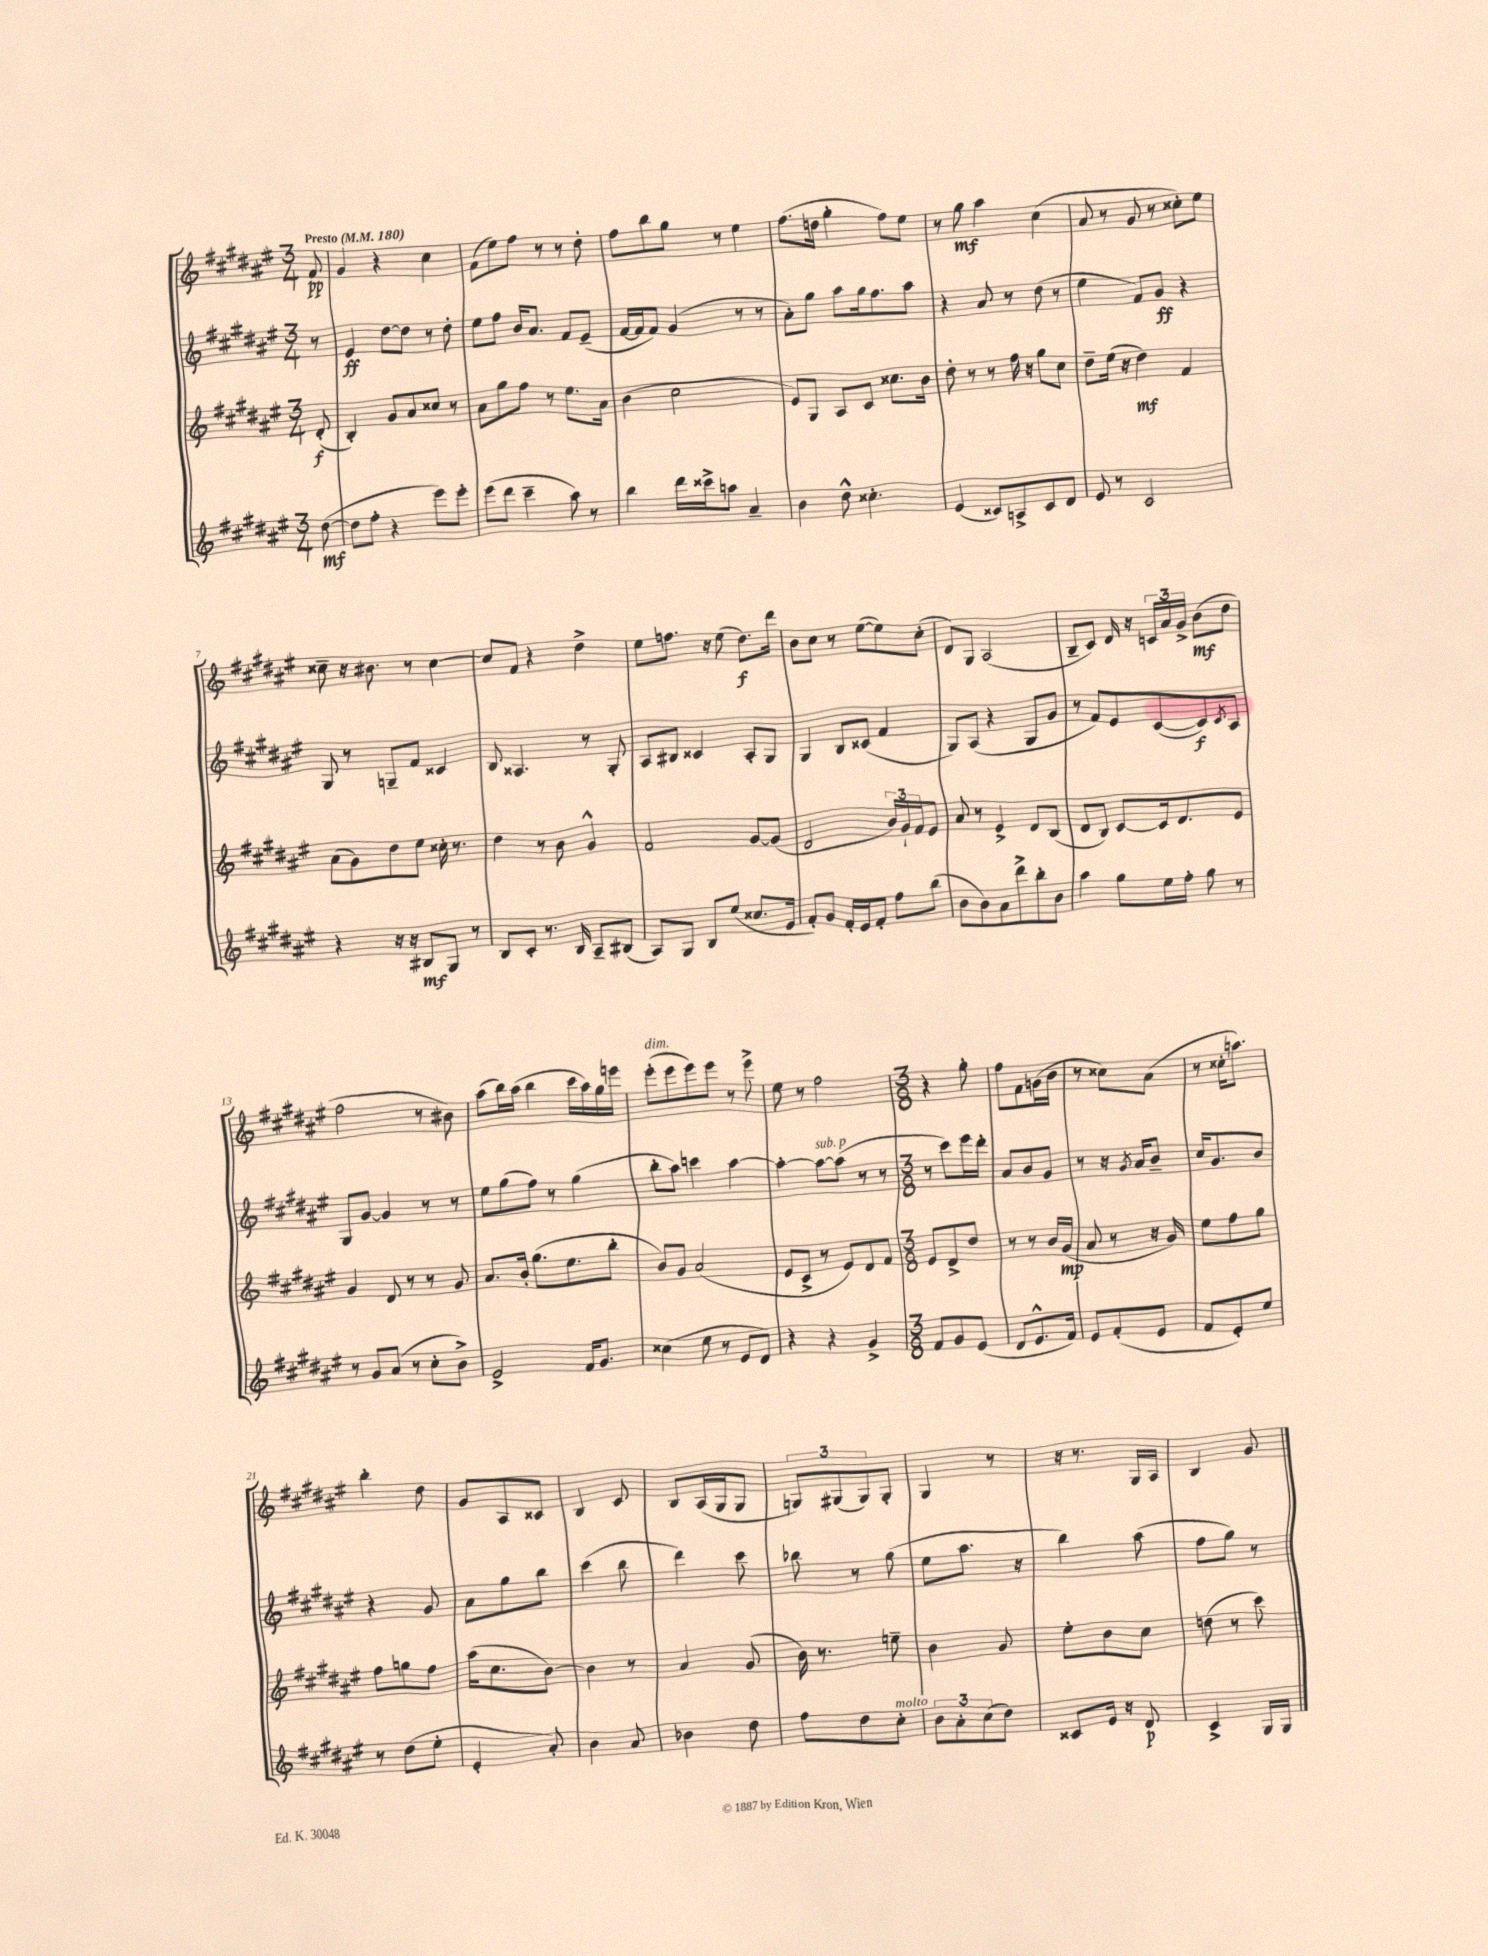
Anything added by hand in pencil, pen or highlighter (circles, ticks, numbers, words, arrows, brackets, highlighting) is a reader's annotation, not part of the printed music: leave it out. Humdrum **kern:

**kern	**kern	**kern	**kern
*staff4	*staff3	*staff2	*staff1
*clefG2	*clefG2	*clefG2	*clefG2
*k[f#c#g#d#a#e#]	*k[f#c#g#d#a#e#]	*k[f#c#g#d#a#e#]	*k[f#c#g#d#a#e#]
*M3/4	*M3/4	*M3/4	*M3/4
*MM180	*MM180	*MM180	*MM180
([8dd#\	(8d#'/	8r	8f#/
=	=	=	=
8dd#\]L	4B'/)	4e#/	4g#/
8ff#'\J	.	.	.
4r	8g#/L	[8dd#\L	4r
.	8a#/	8dd#\]J	.
8eee#\L)	8cc##/J	8r	4cc#\
8eee#'\J	8r	8dd#'\	.
=	=	=	=
(8eee#\L	8a#\L	8ee#\L	(8f#\L
8ddd#\J	8gg#\	8ff#\J	8ee#\)
4ccc#~\	8ff#\J	16b/LK	8ff#\J
.	.	8.a#/J	.
.	8r	.	8r
8aa#\)	8.ee#\L	8f#/L	8r
8r	.	(8e#~/J	8dd#'\
.	16a#\Jk	.	.
=	=	=	=
4bb\	(4b\	[16f#/LL	8ff#\L
.	.	16f#/]J	.
.	.	8f#/J)	8bb\
16ddd#\LL	2cc#\	(4g#/	8gg#\J
16ccc##^\J	.	.	.
8aa\J	.	.	8r
4a#~/	.	8r	4ee#\
.	.	8r	.
=	=	=	=
4b\	8e#/L)	8a#'\L)	(8.ff#\L
.	8G#/J	8gg#\J	.
.	.	.	16dd\Jk
8dd#^^\	8A#/L	8aa#\L	4gg#'\
4.cc##'\	8c#/J	16gg#\k	.
.	.	8.ff#\	.
.	8.cc##\L	.	8ff#\L)
.	.	8aa#\J	8ee#\J
.	16b\Jk	.	.
=	=	=	=
(4e#/	8dd#'\	4r	8r
.	8r	.	8gg#\
8c##/L)	8r	8a#/	4aa#\
8A^/	16ff#\	8r	.
.	16r	.	.
8c##/	8gg#\L	(8dd#\	(4cc#\
8d#/J	8cc#\J	8r	.
=	=	=	=
8e#/	8dd#~\L	4ee#\	8a#/
8r	(16ee#\Jk	.	8r
.	16r	.	.
2c#/	4dd#\)	8f#/L)	8g#/
.	.	8g#/J	8r
.	4f#/	4r	8cc##'\L)
.	.	.	8ee#\J
=	=	=	=
4r	(8a#\L	8G#/	8cc##~\
.	8g#\)	8r	16r
.	.	.	8.b#\
16r	8dd#\	8G~/L	.
16r	.	.	.
8B#/L	8ee#\J	8f#/J	8r
8G#/J	16cc##'\	4c##/	[4cc##\
.	8.r	.	.
8r	.	.	.
=	=	=	=
8B/L	4dd#\	8B/	8cc##/]L
8c#'/J	.	4.A##/	8f#/J
8.r	8r	.	4r
.	8b\	.	.
16B/	.	.	.
8A#~/L	4g#^^/	8r	4dd#^\
(8B#/J	.	8G#'/	.
=	=	=	=
8A#/L)	2f#/	8A#/L	8ee#\L
8G#/J	.	8B#/J	8.ff\J
8B/L	.	4c##/	.
.	.	.	16r
(8ee#/J	.	.	(8ee#\
8.cc##/L	[8g#/L	8A#'/L	8.dd#\L)
.	(8g#/]J	8G#/J	.
16e#/Jk	.	.	16ddd#\Jk
=	=	=	=
8f#'/L)	2d#/	4G#/	8b\L
8g#/J	.	.	8cc#\J
16f#'/LL	.	8B/L	8r
16e#/J	.	.	.
8f#'/J	.	(8c##/J	([8ee#\L
8ff#\L	24b/LL)	4f#/	8ee#\])
.	24g#`/	.	.
.	24f#/J	.	.
(8bb\J	8e#/J	.	(8cc#'\J
=	=	=	=
8b\L	8a#/	8G#/L)	8d#/L)
8b\)	8r	(8A#/J	8G#/J
8a#\	4e#^/	4r	(2A#/
8ddd#^\	.	.	.
8bb'\	8d#/L	8G#/L	.
8b\J	(8B/J	8g#/J	.
=	=	=	=
4aa#\	8d#/L	8r	8B~/L
.	8B/J)	8f#/L)	8c#/J)
8gg#\L	[8c#/L	8e#/	16d#/
.	.	.	16r
16ee#\L	16c#/]k	([8c#/	24c/LL
.	.	.	24a#/
16ff#'\JJ	8.d#/	.	.
.	.	.	24g#^/JJ
8gg#\	.	8c#/])	(8b\L
.	.	8qc#/	.
8r	8e#/J	8A#/J	8dd#\J
=	=	=	=
8r	4g#/	8G#/L	2ff#\
8g#/L	.	[8g#/J	.
(8a#/J	8d#/	4g#/]	.
8r	8r	.	.
8cc#'\L	8r	8r	8r
8b^\J)	8g#/	8r	8b#\)
=	=	=	=
2e#^/	8.a#/L	8ee#\L	(8aa#\L
.	.	(8gg#\	16bb\L)
.	16b'/Jk	.	(16aa#\JJ
.	(8.gg#\L	8ff#\J)	4bb\
.	.	8r	.
.	8.ee#\	.	.
16f#/LK	.	(4gg#\	16ccc#\LL
8.g#/J	.	.	16aa#\)
.	8bb'\J	.	16gg#\
.	.	.	16eee\JJ
=	=	=	=
(4cc##\	8b/L)	8bb'\L	(8eee#'\L
.	8g#/J	8aa#\J)	8eee#\
8ee#\	(2a#/	4ccc\	8eee#\)
8r	.	.	8eee#\J
8e#/L	.	[4aa#\	8r
8d#/J)	.	.	8eee#^\
=	=	=	=
4r	8e#/L	4aa#'\_	8ee#\
.	8c#^/J	.	8r
4r	8r	8aa#\_L	2ff#\
.	8e#/L)	(8aa#\]J	.
4g#^/	8d#/	8r	.
.	8f#/J	8r	.
=	=	=	=
*M3/8	*M3/8	*M3/8	*M3/8
8f#/L	8e#/L	8r	4r
8g#/	8d#^/	8ccc#\L)	.
(8e#/J	8dd#/J	16eee#\L	8gg#'\
.	.	16ddd#'\JJ	.
=	=	=	=
8d#/L	8r	8a#/L	8ff#\L
8.e#^^/	8r	8b/	8f#\
.	16b/LL	8g#/J	(16g\L
16f#/Jk)	(16g#/JJ	.	16b\JJ
=	=	=	=
8e#/L	8a#/	8r	8r
(8f#'/	8r	16r	8cc##\L)
.	.	8qg#/	.
.	.	16a#/LK	.
8e#/J	16r	8b~/J	(8a#\J
.	16g#/)	.	.
=	=	=	=
8f#/L	8ee#\L	16cc#/LK	8r
.	.	8.g#/	.
8e#'/)	8ff#\	.	16cc##'\LK
.	.	.	8.aa\J)
8ee#/J	8gg#\J	8b/J	.
=	=	=	=
8r	8ff#\L	4r	4bb'\
(8dd#\L	8gg\	.	.
8ee#'\J	8ff#\J	8g#/	8dd#\
=	=	=	=
4e#'/	(16aa#\LK	8a#\L	8g#/L
.	8.cc#\	.	.
.	.	8gg#\	8A#/
8a#'/)	[8b\J)	8bb\J	8c##/J
=	=	=	=
4b\	4b\]	(4ccc#\	4B/
8a#/	8r	8bb\	8c#/
=	=	=	=
4b-\	4a#/	4ddd#\)	8B/L
.	.	.	(16A#/L
.	.	.	16G#/J
8dd#\	(8g#/	8ccc#\	8G#/J
=	=	=	=
8ff#\L	16b\)	8bb-\	12G/L)
.	8.r	.	.
.	.	.	(12G#/
8dd#\	.	8r	.
.	.	.	12G#/)
8cc#'\J	8ee~\	(8gg#\	8G#'/J
=	=	=	=
12b\L	4b\	8ee#\L	4G#/
12a#'\	.	.	.
.	.	8.aa#\J	.
(12cc#\	.	.	.
8dd#\J)	8g#/	.	8r
.	.	16r	.
=	=	=	=
8c##/L	8ee#'\L	4bb\)	16r
.	.	.	8.r
16e#/Jk	8b\	.	.
16r	.	.	.
8d#/	8cc#\J	(8aa#\	16G#/LL
.	.	.	16A#/JJ
=	=	=	=
4c#^/	(8dd\	8ff#\L	4B/
.	8r	8gg#\J)	.
16G#/LL	8ccc#\)	8r	8g#/
16G#/JJ	.	.	.
==	==	==	==
*-	*-	*-	*-
